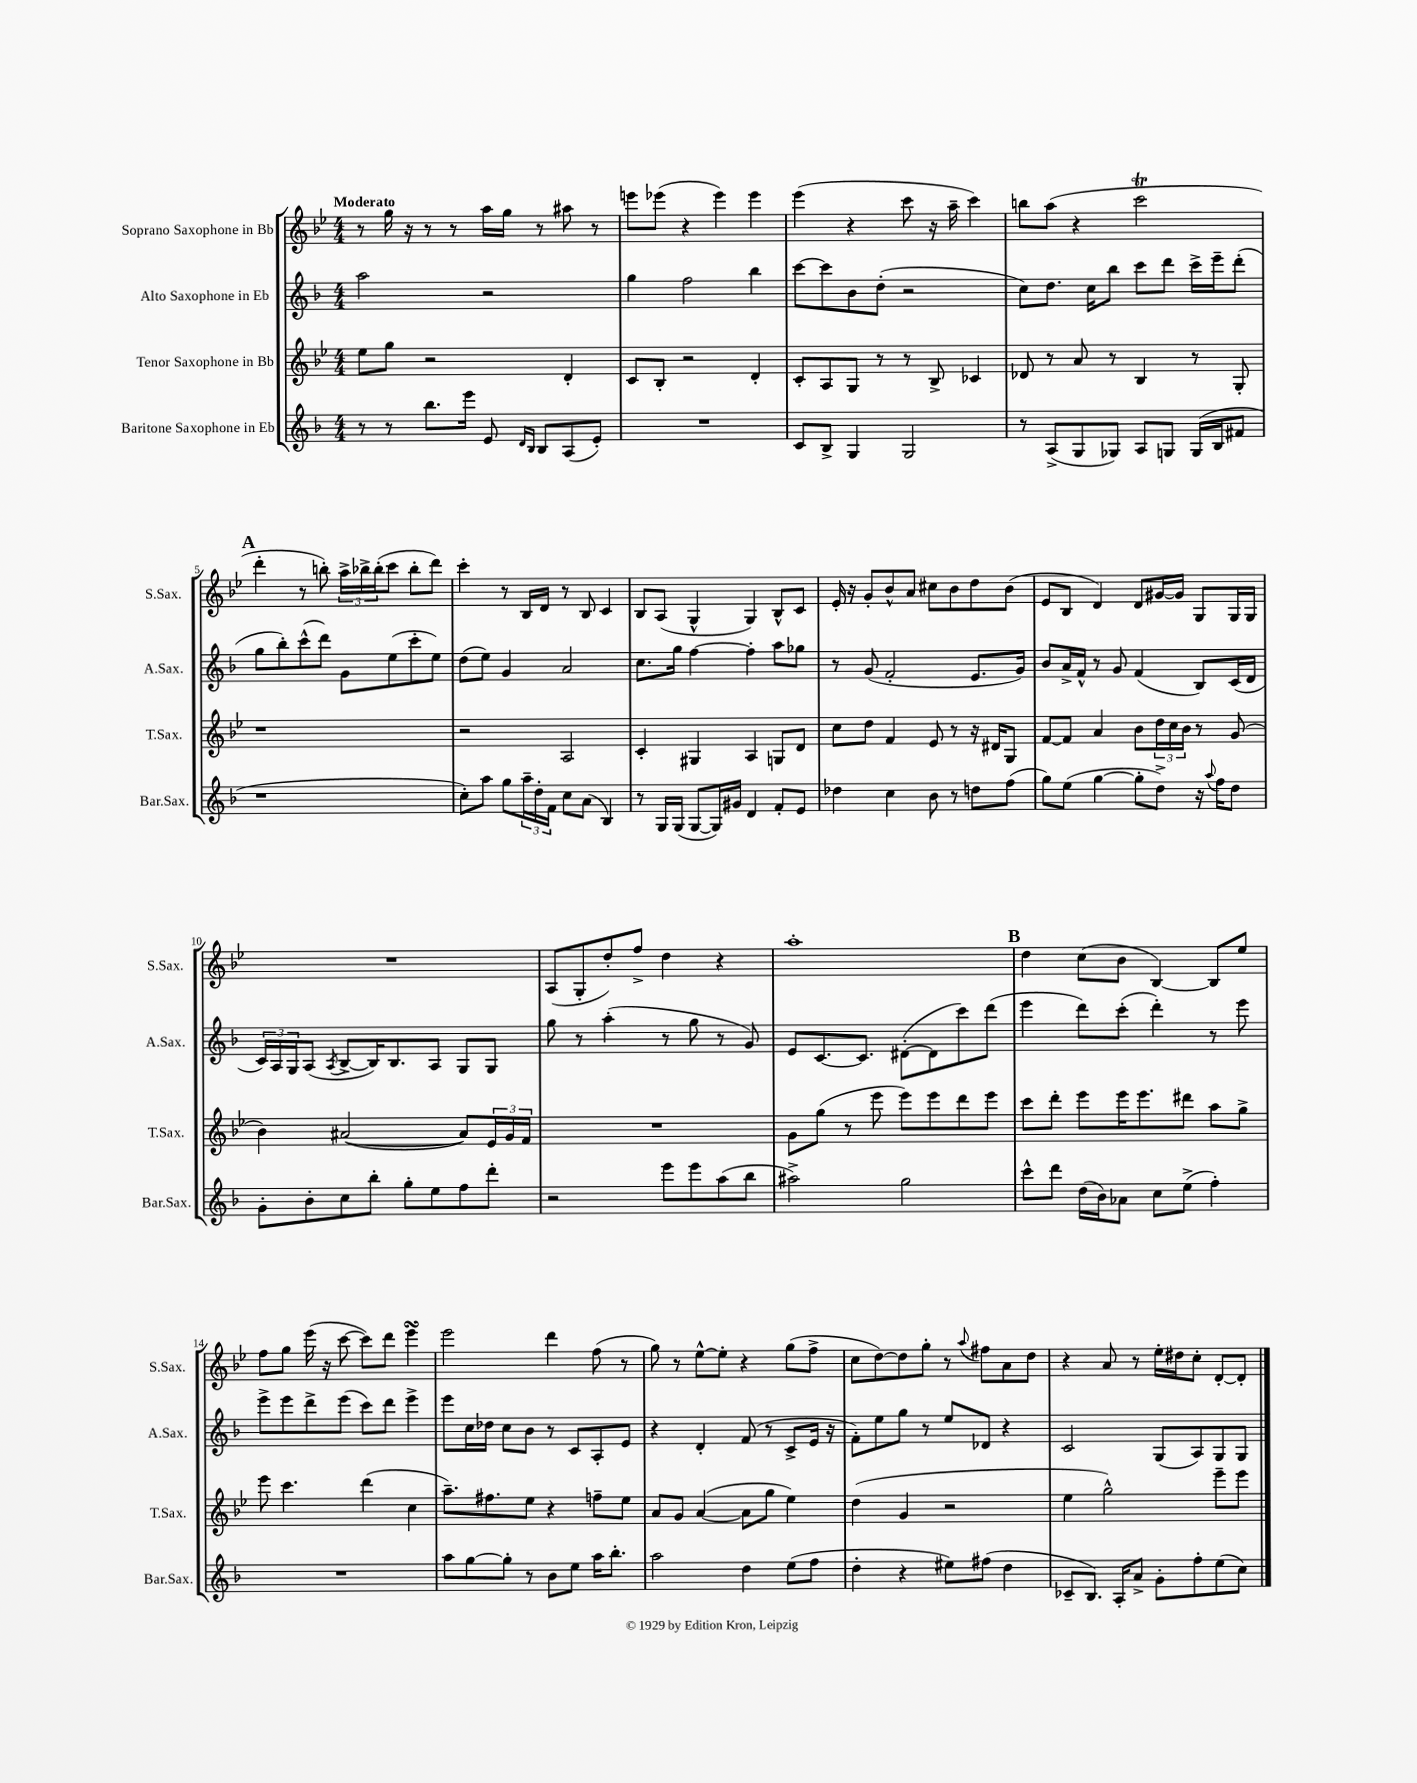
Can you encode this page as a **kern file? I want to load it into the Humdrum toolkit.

**kern	**kern	**kern	**kern
*part4	*part3	*part2	*part1
*staff4	*staff3	*staff2	*staff1
*I"Baritone Saxophone in Eb	*I"Tenor Saxophone in Bb	*I"Alto Saxophone in Eb	*I"Soprano Saxophone in Bb
*I'Bar.Sax.	*I'T.Sax.	*I'A.Sax.	*I'S.Sax.
*clefG2	*clefG2	*clefG2	*clefG2
*k[b-]	*k[b-e-]	*k[b-]	*k[b-e-]
*M4/4	*M4/4	*M4/4	*M4/4
=1	=1	=1	=1
!	!	!	!LO:TX:a:B:t=Moderato
8r	8ee-\L	2aa\	8r
8r	8gg\J	.	16gg\
.	.	.	16r
8.bb-\L	2r	.	8r
.	.	.	8r
16eee\Jk	.	.	.
8e/	.	2r	16aa\LL
.	.	.	16gg\JJ
16qqd/LL	.	.	.
16qqB-/JJ	.	.	.
8B-/L	.	.	8r
(8A/	4d'/	.	8aa#X\
8e'/J)	.	.	8r
=2	=2	=2	=2
1r	8c/L	4gg\	8eeen\L
.	8B-'/J	.	(8eee-X\J
.	2r	2ff\	4r
.	.	.	4eee-\)
.	4d'/	4bb-\	4eee-\
=3	=3	=3	=3
8c/L	8c'/L	[8ccc\L	(4eee-\
8B-^/J	8A/	8ccc\]	.
4G/	8G/J	8b-\	4r
.	8r	(8dd'\J	.
2G/	8r	2r	8ccc\
.	8B-^/	.	16r
.	.	.	16aa~\
.	4c-X/	.	4ccc\)
=4	=4	=4	=4
8r	8d-X/	8cc\L)	8bbn\L
(8A^/L	8r	8.dd\J	(8aa\J
8G/	8a/	.	4r
.	.	16cc\KL	.
8G-X/J)	8r	8bb-\J	.
8A/L	4B-/	8ccc\L	2cccT\
8Gn/J	.	8ddd\J	.
(16G/LL	8r	16ccc^\LL	.
16B-/J	.	16eee~\J	.
8f#X/J	8G'/	(8ddd'\J	.
!!LO:LB:g=z
!!LO:REH:place=s1:t=A
=5	=5	=5	=5
1r	1r	8gg\L	4ddd'\
.	.	8bb-'\)	.
.	.	(8ccc^^\	8r
.	.	8ddd\J)	8bbn'\)
.	.	8g\L	24aa^\LL
.	.	.	24bb-X^\
.	.	.	(24bb-'\J
.	.	(8ee\	8ccc\J
.	.	8ccc'\	8bb-'\L
.	.	8ee\J)	8ddd\J)
=6	=6	=6	=6
8cc'\L)	2r	(8dd\L	4ccc'\
8aa\J	.	8ee\J)	.
8gg\L	.	4g/	8r
24aa~\L	.	.	16B-/LL
24dd'\	.	.	.
.	.	.	16d/JJ
24f\JJ	.	.	.
8cc\L	2A/	2a/	8r
(8a\J	.	.	8B-/
4B-/)	.	.	4c/
=7	=7	=7	=7
8r	4c'/	8.cc\L	8B-/L
16G/LL	.	.	(8A/J
(16G/JJ	.	16gg\Jk	.
[8G/L	4G#X/	[4ff\	4G^^/
16G/L])	.	.	.
16g#X/JJ	.	.	.
4d/	4A/	4ff'\]	4G/)
8f'/L	8Gn/L	8aa\L	8B-^^/L
8e/J	8d/J	8gg-X\J	8c/J
=8	=8	=8	=8
4dd-X\	8cc\L	8r	16e-'/
.	.	.	16r
.	8dd\J	(8g/	8g'/L
4cc\	4f/	2f'/	8b-^^/
.	.	.	8a/J
8b-\	8e-/	.	8cc#X\L
8r	8r	.	8b-\
8ddn\L	16r	8.e/L	8dd\
.	16d#X/KL	.	.
(8ff\J	8G/J	.	(8b-\J
.	.	16g/Jk)	.
=9	=9	=9	=9
8gg\L)	[8f/L	8b-/L	8e-/L
(8ee\J	8f/J]	16a^/L	8B-/J
.	.	16f^^/JJ	.
[4gg\	4a/	8r	4d/)
.	.	8g/	.
8gg'\L]	8b-\L	(4f/	8d/L
8dd^\J)	24dd\L	.	[16g#X/L
.	24cc\	.	.
.	.	.	16g#/JJ]
.	24b-\JJ	.	.
16r	8r	8B-/L)	8G/L
8qqaa/	.	.	.
16ff\KL	.	.	.
8dd\J	(8g/	(16c/L	16G/L
.	.	16d/JJ	16G/JJ
!!LO:LB:g=z
=10	=10	=10	=10
8g'\L	4b-\)	24c/LL)	1r
.	.	24A/	.
.	.	24G/J	.
8b-'\	.	(8A/J	.
.	.	8qA/	.
8cc\	([2a#X/	[8B-^/L	.
8bb-'\J	.	16B-/K])	.
.	.	8.B-/	.
8gg'\L	.	.	.
8ee\	.	8A/J	.
8ff\	8a#/L])	8G/L	.
8ddd'\J	24e-/L	8G/J	.
.	24g/	.	.
.	24f/JJ	.	.
=11	=11	=11	=11
2r	1r	8gg\	(8A/L
.	.	8r	8G'/
.	.	(4aa'\	8dd'/)
.	.	.	8ff^/J
8eee\L	.	8r	4dd\
8eee\	.	8gg\	.
(8aa\	.	8r	4r
8bb-\J	.	8g/)	.
=12	=12	=12	=12
2aa#X^\)	8g\L	8e/L	1aa'
.	(8gg\J	[8.c/	.
.	8r	.	.
.	.	8.c/J]	.
.	8eee-\	.	.
2gg\	8eee-\L)	([8d#X'\L	.
.	8eee-\	8d#\]	.
.	8ddd\	8ccc\)	.
.	8eee-\J	(8ddd\J	.
!!LO:REH:place=s1:t=B
=13	=13	=13	=13
8ccc^^\L	8ccc\L	4eee\	4dd\
8ddd\J	8ddd'\J	.	.
(16dd\LL	8eee-\L	8ddd\L)	(8cc\L
16b-\J)	.	.	.
8a-X\J	16eee-\K	(8ccc'\J	8b-\J
.	8.eee-\	.	.
8cc\L	.	4ddd'\)	[4B-/)
(8ee^\J	8ddd#X\J	.	.
4ff'\)	8aa\L	8r	8B-/L]
.	8gg^\J	8eee\	8ee-/J
!!LO:LB:g=z
=14	=14	=14	=14
1r	8eee-\	8eee^\L	8ff\L
.	4.ccc\	8eee\	8gg\J
.	.	8ddd^\	(16eee-\
.	.	.	16r
.	.	(8eee\J	[8ccc\
.	(4ddd\	8ccc\L)	8ccc\L])
.	.	8ddd\J	8ddd\J
.	4cc\	4eee^\	4eee-sSSs\
=15	=15	=15	=15
8aa\L	8.aa~\L)	8eee\L	2eee-\
[8gg\	.	16cc\L	.
.	8.ff#X\	16dd-X\JJ	.
8gg'\J]	.	8cc\L	.
8r	8ee-\J	8b-\J	.
8b-\L	4r	8r	4ddd\
8ee\J	.	8c/L	.
16aa\KL	8ffn~\L	8A'/	(8ff\
8.bb-'\J	.	.	.
.	8ee-\J	8e/J	8r
=16	=16	=16	=16
2aa\	8a/L	4r	8gg\)
.	8g/J	.	8r
.	([4a/	4d'/	[8ee-^^\L
.	.	.	8ee-'\J]
4dd\	8a\L]	(8f/	4r
.	8gg\J	8r	.
(8ee\L	4ee-\)	8c^/L	(8gg\L
8ff\J	.	16e/Jk	8ff^\J
.	.	16r	.
=17	=17	=17	=17
4dd'\	(4dd\	8f'\L)	8cc\L
.	.	8ee\	[8dd\)
4r	4g/	8gg\J	8dd\]
.	.	8r	8gg'\J
8ee#X\L)	2r	8ee/L	8r
.	.	.	8qqaa/
(8ff#X\J	.	8d-X/J	8ff#X\L
4dd\	.	4r	8a\
.	.	.	8dd\J
=18	=18	=18	=18
8c-X~/L	4ee-\	2c/	4r
8.B-/J)	.	.	.
.	2gg^^\)	.	8a/
16A'/KL	.	.	.
8a^/J	.	.	8r
8g'\L	.	(8G/L	16ee-'\LL
.	.	.	16dd#X\J
8ff'\	.	8A/)	8cc'\J
(8ee\	8eee-~\L	8G/	[8d'/L
8cc\J)	8eee-\J	8G/J	8d'/J]
==	==	==	==
*-	*-	*-	*-
